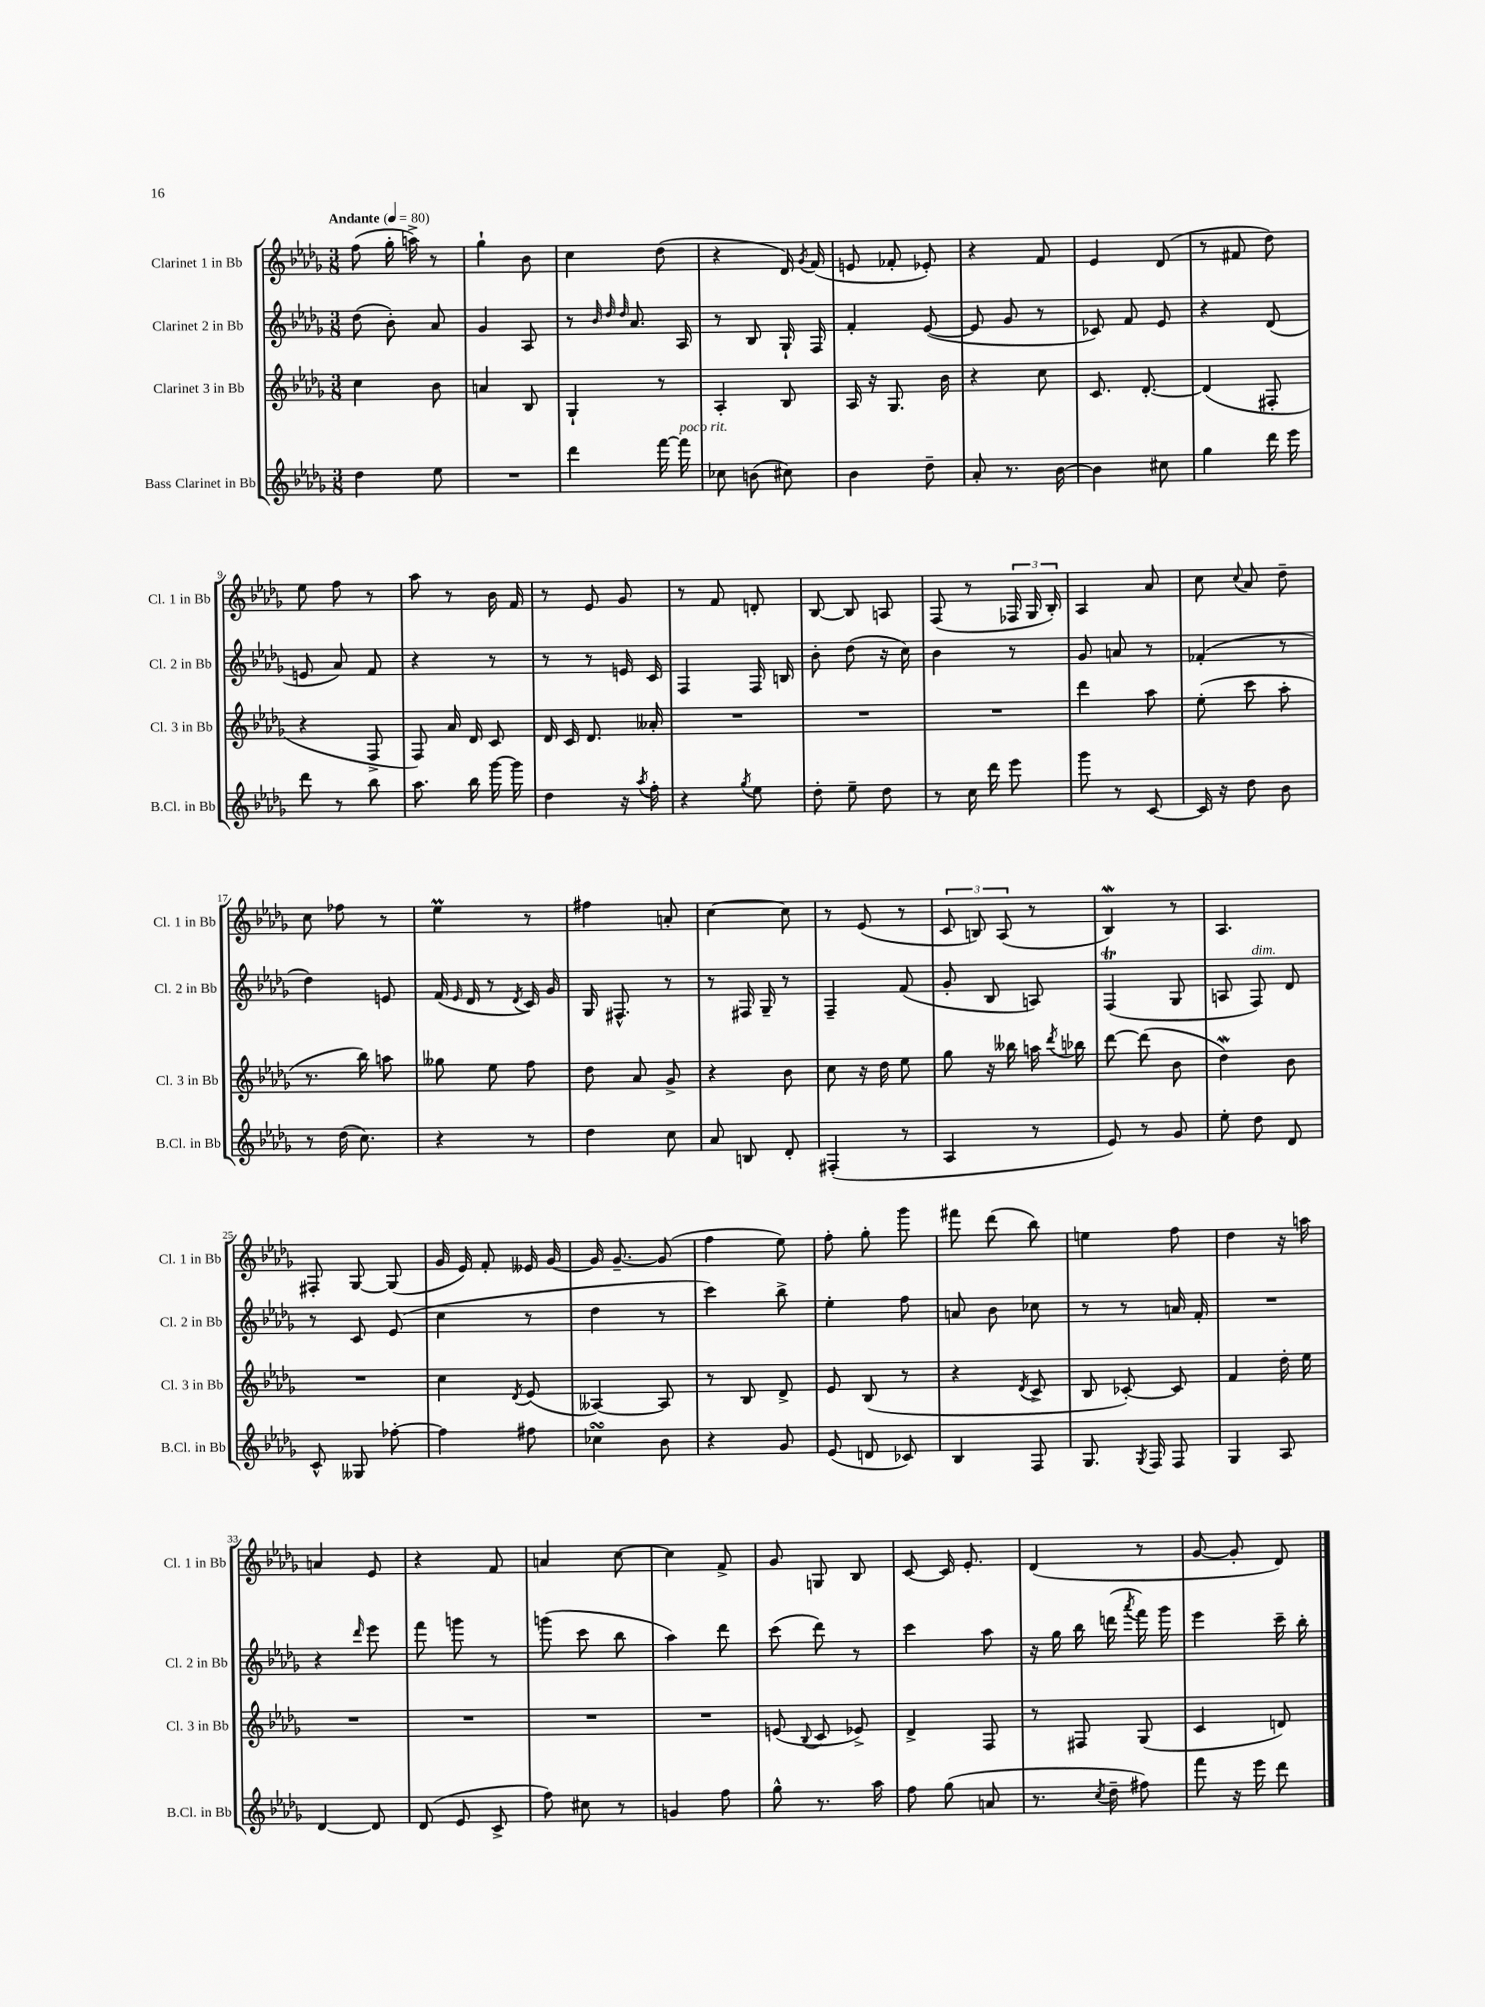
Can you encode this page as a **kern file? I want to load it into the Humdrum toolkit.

**kern	**kern	**kern	**kern
*staff4	*staff3	*staff2	*staff1
*clefG2	*clefG2	*clefG2	*clefG2
*k[b-e-a-d-g-]	*k[b-e-a-d-g-]	*k[b-e-a-d-g-]	*k[b-e-a-d-g-]
*M3/8	*M3/8	*M3/8	*M3/8
*MM80	*MM80	*MM80	*MM80
4dd-	4cc	(8dd-	(8ff
.	.	8b-')	16gg-'
.	.	.	16aa^)
8ee-	8b-	8a-	8r
=	=	=	=
4.r	4a	4g-	4gg-`
.	8B-	8A-	8b-
=	=	=	=
4ddd-	4G-`	8r	4cc
.	.	32qqb-	.
.	.	32qqdd-	.
.	.	32qqdd-	.
.	.	8.a-	.
[16fff	8r	.	(8dd-
16fff]	.	16A-	.
=	=	=	=
8cc-	4A-'	8r	4r
(8b	.	8B-	.
8cc#)	8B-	16G-`	16d-)
.	.	.	8qg-
.	.	16F	(16f
=	=	=	=
4b-	16A-	4f'	8e
.	16r	.	.
.	8.G-	.	8f-'
8dd-~	.	([8e-	8e-')
.	16b-	.	.
=	=	=	=
8a-'	4r	8e-]	4r
8.r	.	8g-	.
.	8cc	8r	8f
[16b-	.	.	.
=	=	=	=
4b-]	8.c	8c-)	4e-
.	.	8f	.
.	[8.d-'	.	.
8cc#	.	8e-	(8d-
=	=	=	=
4gg-	(4d-]	4r	8r
.	.	.	8f#
16ddd-	8F#'	(8d-	8dd-)
16eee-	.	.	.
=	=	=	=
8ddd-	4r	8e	8ee-
8r	.	8a-)	8ff
8bb-	8F^	8f	8r
=	=	=	=
8.aa-	8F)	4r	8aa-
.	16a-	.	8r
16bb-	16d-	.	.
[16ggg-	8c	8r	16b-
16ggg-]	.	.	16f
=	=	=	=
4dd-	16d-	8r	8r
.	16c	.	.
.	8.d-	8r	8e-
16r	.	16e	8g-
8qaa-	.	.	.
16ff'	16a--'	16c	.
=	=	=	=
4r	4.r	4F	8r
.	.	.	8f
8qgg-	.	.	.
8ee-	.	16F	8d'
.	.	16B	.
=	=	=	=
8dd-'	4.r	8b-'	[8B-
8ee-~	.	(8dd-	8B-]
8dd-	.	16r	8A
.	.	16cc)	.
=	=	=	=
8r	4.r	4b-	(8F
16cc	.	.	8r
16ddd-	.	.	.
8eee-	.	8r	24F-
.	.	.	24G-
.	.	.	24B-')
=	=	=	=
8ggg-	4ddd-	8g-	4A-
8r	.	8a	.
[8c	8aa-	8r	8a-
=	=	=	=
16c]	(8ee-'	(4f-'	8cc
16r	.	.	.
.	.	.	8qqcc
8dd-	8ccc	.	8a-
8b-	8aa-'	8r	8dd-~
=	=	=	=
8r	8.r	4dd-)	8cc
(16dd-	.	.	8ff-
8.cc)	16bb-)	.	.
.	8aa	8e	8r
=	=	=	=
4r	8gg--	(16f	4ee-
.	.	16qqe-	.
.	.	16d-	.
.	8ee-	8r	.
.	.	8qd-	.
8r	8ff	16c)	8r
.	.	16g-	.
=	=	=	=
4dd-	8dd-	16G-	4ff#
.	.	8.F#^^	.
.	8a-	.	.
8cc	8g-^	8r	8a'
=	=	=	=
8a-	4r	8r	[4cc
8B	.	16F#	.
.	.	16G-~	.
8d-'	8b-	8r	8cc]
=	=	=	=
(4F#'	8cc	4F~	8r
.	16r	.	(8e-
.	16dd-	.	.
8r	8ee-	(8f	8r
=	=	=	=
4A-	8gg-	8g-'	12c
.	.	.	12B)
.	16r	8B-	.
.	.	.	(12A-
.	16bb--	.	.
8r	16aa	8A)	8r
.	8qddd-	.	.
.	16bb-	.	.
=	=	=	=
8e-)	[8ddd-	(4F	4B-)
8r	(8ddd-]	.	.
8g-	8b-	8G-	8r
=	=	=	=
8ee-'	4dd-)	8A	4.A-
8dd-	.	8F)	.
8d-	8b-	8d-	.
=	=	=	=
8c^^	4.r	8r	8F#'
8G--	.	8c	[8G-
[8ff-'	.	(8e-	(8G-]
=	=	=	=
4ff-]	4cc	4cc	16g-
.	.	.	16e-)
.	.	.	8f'
.	8qd-	.	.
8ff#	(8e-	8r	16e--
.	.	.	[16g-
=	=	=	=
4cc-	[4A--)	4dd-	16g-]
.	.	.	[8.g-~
8b-	8A--]	8r	(8g-]
=	=	=	=
4r	8r	4ccc)	4ff
.	8B-	.	.
8g-	8d-^	8bb-^	8ee-)
=	=	=	=
(8e-	8e-	4ee-'	8ff'
8d	(8B-	.	8gg-'
8c-)	8r	8ff	8ggg-
=	=	=	=
4B-	4r	8a	8fff#
.	.	8b-	(8ddd-
.	8qd-	.	.
8F	8c^	8cc-	8bb-)
=	=	=	=
8.G-	8B-	8r	4ee
.	[8c-')	8r	.
8qG-	.	.	.
16F	.	.	.
8F	8c-]	16a	8ff
.	.	16f'	.
=	=	=	=
4G-	4f	4.r	4dd-
8A-	16dd-'	.	16r
.	16ee-	.	16aa
=	=	=	=
[4d-	4.r	4r	4a
.	.	16qqddd-	.
8d-]	.	8eee-	8e-
=	=	=	=
(8d-	4.r	8fff	4r
8e-	.	8ggg	.
8c^	.	8r	8f
=	=	=	=
8ff)	4.r	(8ggg	4a
8cc#	.	8ccc	.
8r	.	8bb-	[8cc
=	=	=	=
4g	4.r	4aa-)	4cc]
8ff	.	8ddd-	8f^
=	=	=	=
8gg-^^	(8e	(8ccc	8g-
.	8qqB-	.	.
8.r	8c	8ddd-)	8G
.	8e-^)	8r	8B-
16aa-	.	.	.
=	=	=	=
8ff	4d-^	4ccc	[8c
(8gg-	.	.	16c]
.	.	.	8.e-'
8a	8F	8aa-	.
=	=	=	=
8.r	8r	16r	(4d-
.	.	16gg-	.
.	8F#	16bb-	.
8qcc	.	.	.
16dd-~	.	(16ddd	.
.	.	8qaaa-	.
8ff#)	(8G-	16fff)	8r
.	.	16ggg-	.
=	=	=	=
8fff	4c	4eee-	[8g-
16r	.	.	8g-']
16eee-	.	.	.
8ddd-	8d)	16ccc~	8d-)
.	.	16bb-'	.
==	==	==	==
*-	*-	*-	*-
